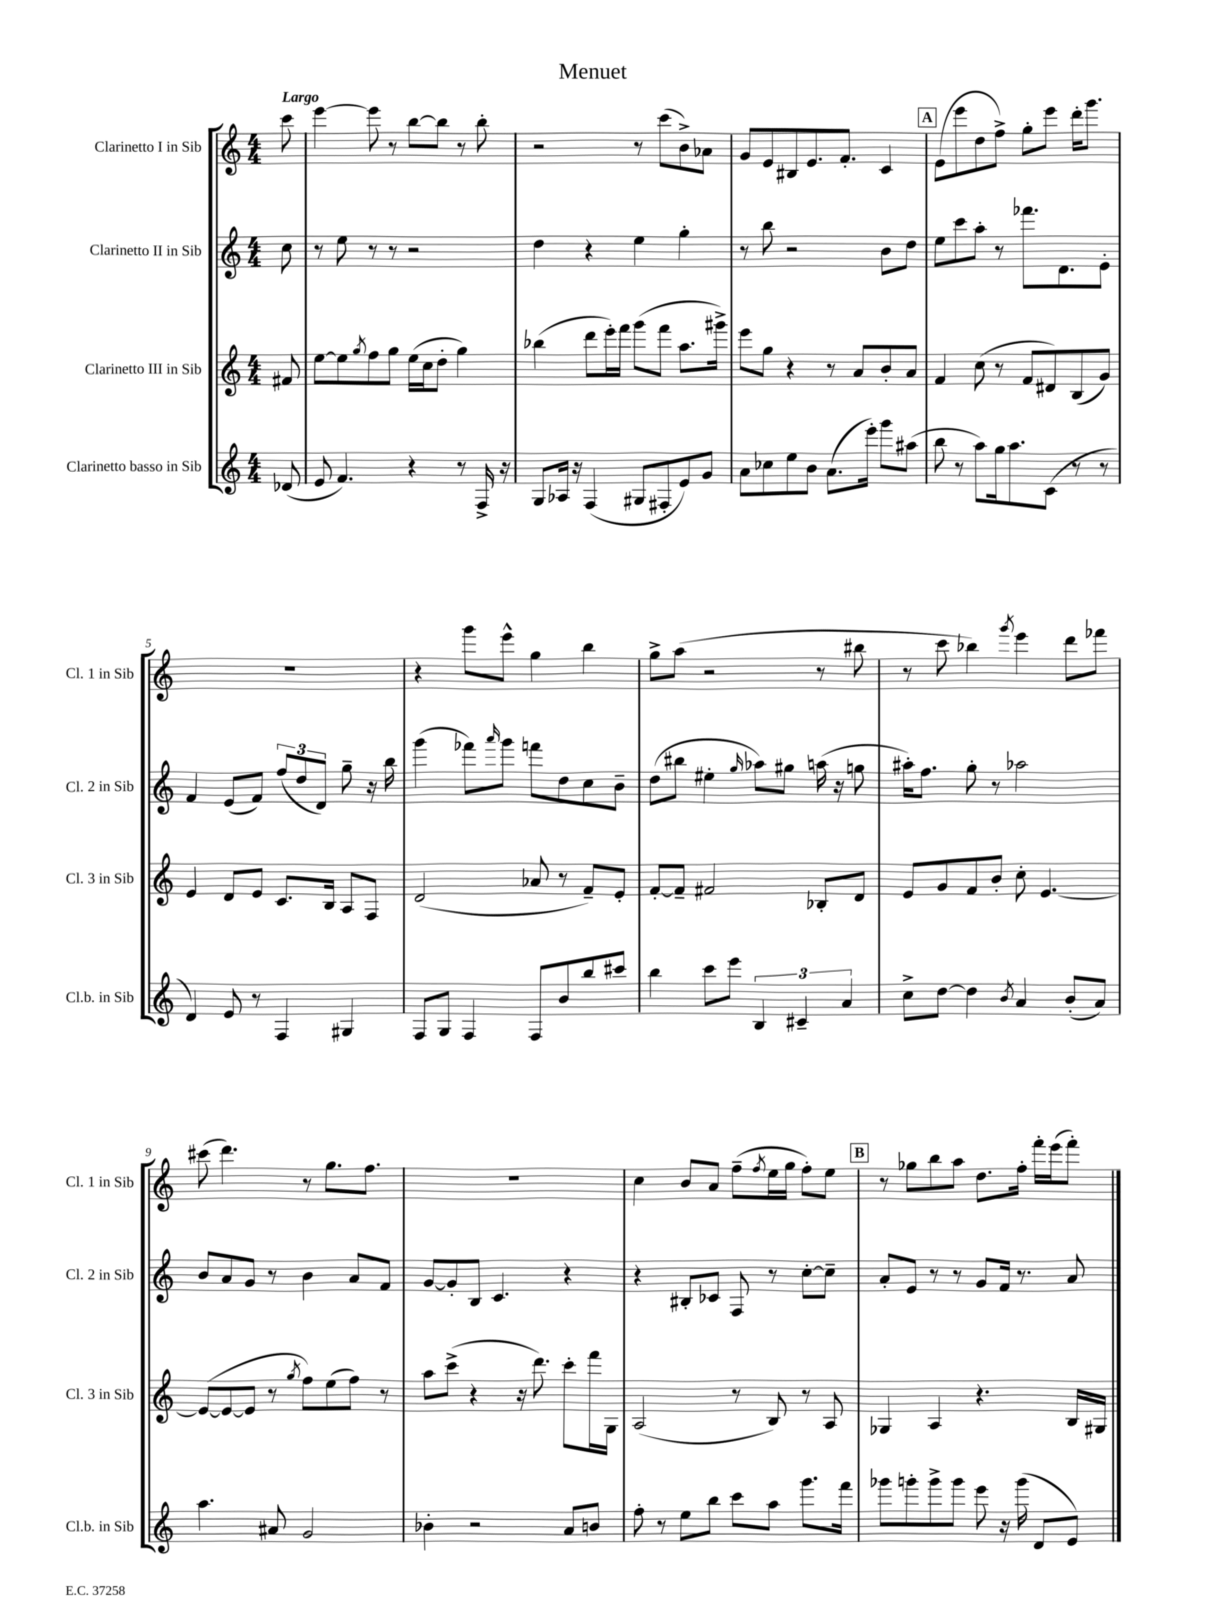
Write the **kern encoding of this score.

**kern	**kern	**kern	**kern
*part4	*part3	*part2	*part1
*staff4	*staff3	*staff2	*staff1
*I"Clarinetto basso in Sib	*I"Clarinetto III in Sib	*I"Clarinetto II in Sib	*I"Clarinetto I in Sib
*I'Cl.b. in Sib	*I'Cl. 3 in Sib	*I'Cl. 2 in Sib	*I'Cl. 1 in Sib
*clefG2	*clefG2	*clefG2	*clefG2
*k[]	*k[]	*k[]	*k[]
*M4/4	*M4/4	*M4/4	*M4/4
=	=	=	=
!	!	!	!LO:TX:a:B:t=Largo
(8d-X/	8f#X/	8cc\	8ccc\
=1	=1	=1	=1
8e/	[8ee\L	8r	[4eee\
4.f/)	8ee\]	8ee\	.
.	8qgg/	.	.
.	8ff\	8r	8eee\]
.	8gg\J	8r	8r
4r	(16ee\LL	2r	[8bb\L
.	16cc\J	.	.
.	8dd'\J	.	8bb\J]
8r	4gg\)	.	8r
16F^/	.	.	8bb'\
16r	.	.	.
=2	=2	=2	=2
8G/L	(4bb-X\	4dd\	2r
16A-X/Jk	.	.	.
16r	.	.	.
(4F/	8ddd\L	4r	.
.	16eee'\L)	.	.
.	16fff\JJ	.	.
8G#X/L	(8ggg\L	4ee\	8r
8F#X'/	8fff\J	.	(8ccc\L
8e/)	8.aa\L	4gg'\	8b^\)
8g/J	.	.	8a-X\J
.	16ggg#X^\Jk)	.	.
=3	=3	=3	=3
8a\L	8eee\L	8r	8g/L
8cc-X\	8gg\J	8bb\	8e/
8ee\	4r	2r	8B#X/
8b\J	.	.	8.e/
(8.a\L	8r	.	.
.	.	.	8.f'/J
.	8a/L	.	.
16eee'\Jk)	.	.	.
8ggg\L	8b'/	8b\L	4c/
(8aa#X\J	8a/J	8dd\J	.
!!LO:REH:place=s1:t=A
=4	=4	=4	=4
8bb\	4f/	8ee\L	(8e\L
8r	.	8ccc\	8eee\
8aa\L)	(8cc\	8aa'\J	8dd\
16gg\k	8r	8r	8ff^\J)
8.aa\	.	.	.
.	8f/L	8.fff-X\L	8gg'\L
(8c\J	8d#X/)	.	8eee\J
.	.	8.d\	.
8r	(8B/	.	16ddd'\KL
.	.	.	8.ggg\J
8r	8g/J)	8e'\J	.
!!LO:LB:g=z
=5	=5	=5	=5
4d/)	4e/	4f/	1r
8e/	8d/L	(8e/L	.
8r	8e/J	8f/J)	.
4F/	8.c/L	(12ff/L	.
.	.	12dd/	.
.	.	12d/J)	.
.	16B/Jk	.	.
4G#X/	8A/L	8gg~\	.
.	8F/J	16r	.
.	.	16bb\	.
=6	=6	=6	=6
8F/L	(2d/	(4ggg\	4r
8G/J	.	.	.
4F/	.	8fff-X\L)	8ggg\L
.	.	16qqaaa/	.
.	.	8ggg\J	8eee^^\J
8F/L	8a-X/	8fffn\L	4gg\
8b/	8r	8dd\	.
8bb/	8f~/L)	8cc\	4bb\
8ccc#X/J	8e'/J	8b~\J	.
=7	=7	=7	=7
4bb\	[8f'/L	(8dd\L	8gg^\L
.	8f~/J]	8bb#X\J	(8aa\J
8ccc\L	2f#X/	4ee#X'\	2r
8eee\J	.	.	.
.	.	16qqgg/	.
6B/	.	8aa-X\L)	.
.	.	8gg#X\J	.
6c#X~/	.	.	.
.	8B-X'/L	(16aan\	8r
.	.	16r	.
6a/	.	.	.
.	8d/J	8ggn\	8bb#X\
=8	=8	=8	=8
8cc^\L	8e/L	16aa#X'\KL)	8r
.	.	8.ff\J	.
[8dd\J	8g/	.	8ccc\
4dd\]	8f/	8gg'\	4bb-X\)
.	8b'/J	8r	.
8qb/	.	.	8qggg/
4a/	8cc'\	2aa-X\	4eee\
.	[4.e/	.	.
(8b'/L	.	.	8ddd\L
8a/J)	.	.	8fff-X\J
!!LO:LB:g=z
=9	=9	=9	=9
4.aa\	(8e/L_	8b/L	(8ccc#X\
.	8e/_	8a/	4.ddd\)
.	8e/J]	8g/J	.
8a#X/	8r	8r	.
.	8qgg/	.	.
2g/	8ff\L)	4b\	8r
.	(8ee\	.	8.gg\L
.	8ff\J)	8a/L	.
.	.	.	8.ff\J
.	8r	8f/J	.
=10	=10	=10	=10
4b-X'\	8aa\L	[8g/L	1r
.	(8ccc^\J	8g'/]	.
2r	4r	8B/J	.
.	.	4.c/	.
.	16r	.	.
.	8.ddd\)	.	.
8a/L	8ccc'\L	4r	.
8bn/J	16fff\L	.	.
.	16G\JJ	.	.
=11	=11	=11	=11
8ff'\	(2A/	4r	4cc\
8r	.	.	.
8ee\L	.	8B#X'/L	8b/L
8bb\J	.	8c-X/J	8a/J
8ccc\L	8r	8F/	(8ff~\L
.	.	.	8qff/
8aa\J	8B/)	8r	16ee\L
.	.	.	16gg\JJ
8.ggg\L	8r	[8cc'\L	8ff'\L)
.	8A/	8cc~\J]	8ee\J
16fff\Jk	.	.	.
!!LO:REH:place=s1:t=B
=12	=12	=12	=12
8ggg-X\L	4G-X/	8a'/L	8r
8gggn'\	.	8e/J	8gg-X\L
8ggg^\	4A/	8r	8bb\
8ggg\J	.	8r	8aa\J
8eee\	4.r	8g/L	8.dd\L
16r	.	16f/Jk	.
(16ggg\	.	8.r	16ff'\Jk
8d/L	.	.	16fff'\LL
.	.	.	(16eee\J
8e/J)	16B/LL	8a/	8fff'\J)
.	16G#X/JJ	.	.
==	==	==	==
*-	*-	*-	*-
